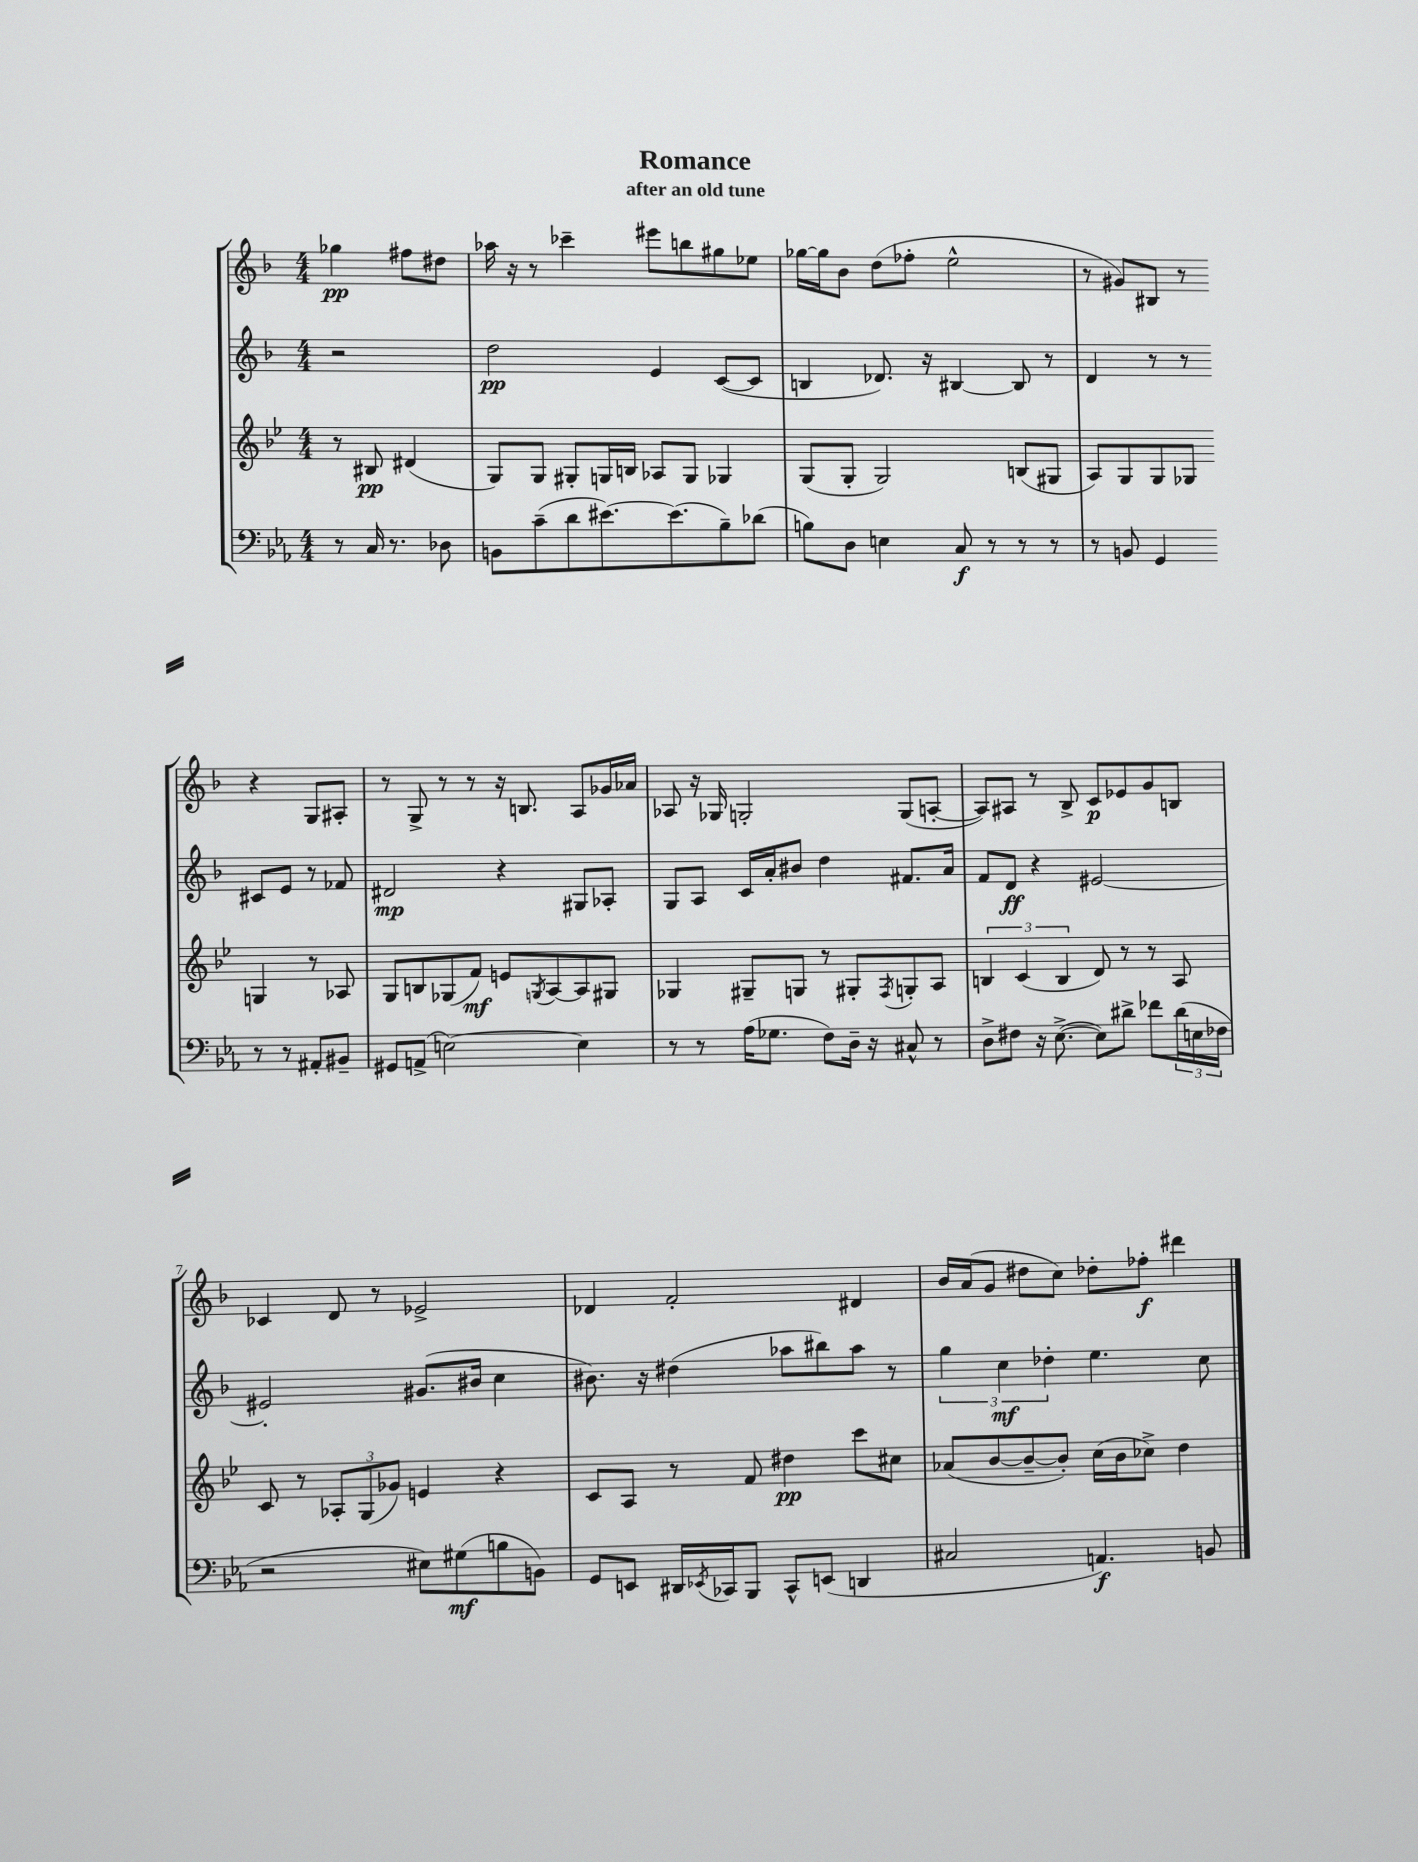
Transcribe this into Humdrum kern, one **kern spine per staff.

**kern	**dynam	**kern	**dynam	**kern	**dynam	**kern	**dynam
*part4	*part4	*part3	*part3	*part2	*part2	*part1	*part1
*staff4	*staff4	*staff3	*staff3	*staff2	*staff2	*staff1	*staff1
*clefF4	*	*clefG2	*	*clefG2	*	*clefG2	*
*k[b-e-a-]	*	*k[b-e-]	*	*k[b-]	*	*k[b-]	*
*M4/4	*	*M4/4	*	*M4/4	*	*M4/4	*
=	=	=	=	=	=	=	=
8r	.	8r	.	2r	.	4gg-X\	pp
16C/	.	8B#X/	pp	.	.	.	.
8.r	.	.	.	.	.	.	.
.	.	(4d#X/	.	.	.	8ff#X\L	.
8D-X\	.	.	.	.	.	8dd#X\J	.
=1	=1	=1	=1	=1	=1	=1	=1
8BBn\L	.	8G/L)	.	2dd\	pp	16aa-X\	.
.	.	.	.	.	.	16r	.
(8c~\	.	8G/J	.	.	.	8r	.
8d\	.	8G#X'/L	.	.	.	4ccc-X~\	.
[8.e#X\)	.	16Gn/L	.	.	.	.	.
.	.	16Bn/JJ	.	.	.	.	.
.	.	8A-X/L	.	4e/	.	8eee#X\L	.
(8.e#\]	.	.	.	.	.	.	.
.	.	8G/J	.	.	.	8bbn\	.
8B-~\)	.	4G-X/	.	([8c/L	.	8gg#X\	.
(8d-X\J	.	.	.	8c/J]	.	8ee-X\J	.
=2	=2	=2	=2	=2	=2	=2	=2
8Bn\L)	.	(8G/L	.	4Bn/	.	[16gg-X\LL	.
.	.	.	.	.	.	16gg-\J]	.
8D\J	.	8G'/J	.	.	.	8b-\J	.
4En\	.	2G/)	.	8.d-X/)	.	(8dd\L	.
.	.	.	.	.	.	8ff-X'\J	.
.	.	.	.	16r	.	.	.
8C/	f	.	.	[4B#X/	.	2ee^^\	.
8r	.	.	.	.	.	.	.
8r	.	(8Bn/L	.	8B#/]	.	.	.
8r	.	8G#X/J	.	8r	.	.	.
=3	=3	=3	=3	=3	=3	=3	=3
8r	.	8A/L)	.	4d/	.	8r	.
8BBn/	.	8G/	.	.	.	8g#X/L)	.
4GG/	.	8G/	.	8r	.	8B#X/J	.
.	.	8G-X/J	.	8r	.	8r	.
8r	.	4Gn/	.	8c#X/L	.	4r	.
8r	.	.	.	8e/J	.	.	.
8AA#X'/L	.	8r	.	8r	.	8G/L	.
8BB#X~/J	.	8A-X/	.	8f-X/	.	8A#X'/J	.
!!LO:LB:g=z
=4	=4	=4	=4	=4	=4	=4	=4
8GG#X/L	.	8G/L	.	2d#X/	mp	8r	.
(8AAn^/J	.	8Bn/	.	.	.	8G^/	.
[2En\)	.	(8G-X/	.	.	.	8r	.
.	.	8f/J)	mf	.	.	8r	.
.	.	8en/L	.	4r	.	16r	.
.	.	.	.	.	.	8.Bn/	.
.	.	8qGn/	.	.	.	.	.
.	.	[8A/	.	.	.	.	.
4E\]	.	8A/]	.	8G#X/L	.	8A/L	.
.	.	8G#X/J	.	8A-X'/J	.	16g-X/L	.
.	.	.	.	.	.	16a-X/JJ	.
=5	=5	=5	=5	=5	=5	=5	=5
8r	.	4G-X/	.	8G/L	.	8A-X/	.
8r	.	.	.	8A/J	.	16r	.
.	.	.	.	.	.	16G-X/	.
(16A-\KL	.	8G#X~/L	.	16c/LL	.	2Gn'/	.
8.G-X\J	.	.	.	16a'/J	.	.	.
.	.	8Gn/J	.	8b#X/J	.	.	.
8F\L)	.	8r	.	4dd\	.	.	.
16D~\Jk	.	8G#X'/L	.	.	.	.	.
16r	.	.	.	.	.	.	.
.	.	8qF/	.	.	.	.	.
8C#X^^/	.	8Gn'/	.	8.f#X/L	.	(8G/L	.
8r	.	8A/J	.	.	.	[8An'/J	.
.	.	.	.	16a/Jk	.	.	.
=6	=6	=6	=6	=6	=6	=6	=6
8D^\L	.	6Bn/	.	8f/L	.	8A/L])	.
8F#X\J	.	.	.	8d/J	ff	8A#X/J	.
.	.	(6c/	.	.	.	.	.
16r	.	.	.	4r	.	8r	.
([8.E-^\	.	.	.	.	.	.	.
.	.	6B/	.	.	.	.	.
.	.	.	.	.	.	8B-^/	.
8E-\L])	.	8d/)	.	[2e#X/	.	8c/L	p
8d#X^\J	.	8r	.	.	.	8e-X/	.
8f-X\L	.	8r	.	.	.	8g/	.
(24d#\L	.	8A/	.	.	.	8Bn/J	.
24En\	.	.	.	.	.	.	.
24F-X\JJ	.	.	.	.	.	.	.
!!LO:LB:g=z
=7	=7	=7	=7	=7	=7	=7	=7
2r	.	8c/	.	2e#X'/]	.	4c-X/	.
.	.	8r	.	.	.	.	.
.	.	12A-X'/L	.	.	.	8d/	.
.	.	(12G/	.	.	.	.	.
.	.	.	.	.	.	8r	.
.	.	12g-X/J)	.	.	.	.	.
8E#X\L)	.	4en/	.	(8.g#X/L	.	2e-X^/	.
(8G#X\	mf	.	.	.	.	.	.
.	.	.	.	16b#X/Jk	.	.	.
8Bn\	.	4r	.	4cc\	.	.	.
8BBn\J)	.	.	.	.	.	.	.
=8	=8	=8	=8	=8	=8	=8	=8
8GG/L	.	8c/L	.	8.b#X\)	.	4d-X/	.
8EEn/J	.	8A/J	.	.	.	.	.
.	.	.	.	16r	.	.	.
16DD#X/LL	.	8r	.	(4dd#X\	.	2f'/	.
8qEE-X/	.	.	.	.	.	.	.
16CC-X/J	.	.	.	.	.	.	.
8BBB-/J	.	8f/	.	.	.	.	.
8CC-^^/L	.	4dd#X\	pp	8aa-X\L	.	.	.
(8EEn/J	.	.	.	8bb#X\)	.	.	.
4DDn/	.	8ccc\L	.	8aa-\J	.	4d#X/	.
.	.	8cc#X\J	.	8r	.	.	.
=9	=9	=9	=9	=9	=9	=9	=9
2C#X/	.	(8a-X/L	.	6gg\	.	16b-/LL	.
.	.	.	.	.	.	(16a/J	.
.	.	[8b-/	.	.	.	8g/J	.
.	.	.	.	6cc\	mf	.	.
.	.	8b-~/_	.	.	.	8dd#X\L	.
.	.	.	.	6dd-X'\	.	.	.
.	.	8b-'/J])	.	.	.	8cc\J)	.
4.AAn/)	f	(16cc\LL	.	4.ee\	.	8dd-X'\L	.
.	.	16b-\J	.	.	.	.	.
.	.	8cc-X^\J)	.	.	.	8ff-X'\J	f
.	.	4dd\	.	.	.	4ddd#X\	.
8BBn/	.	.	.	8cc\	.	.	.
==	==	==	==	==	==	==	==
*-	*-	*-	*-	*-	*-	*-	*-
